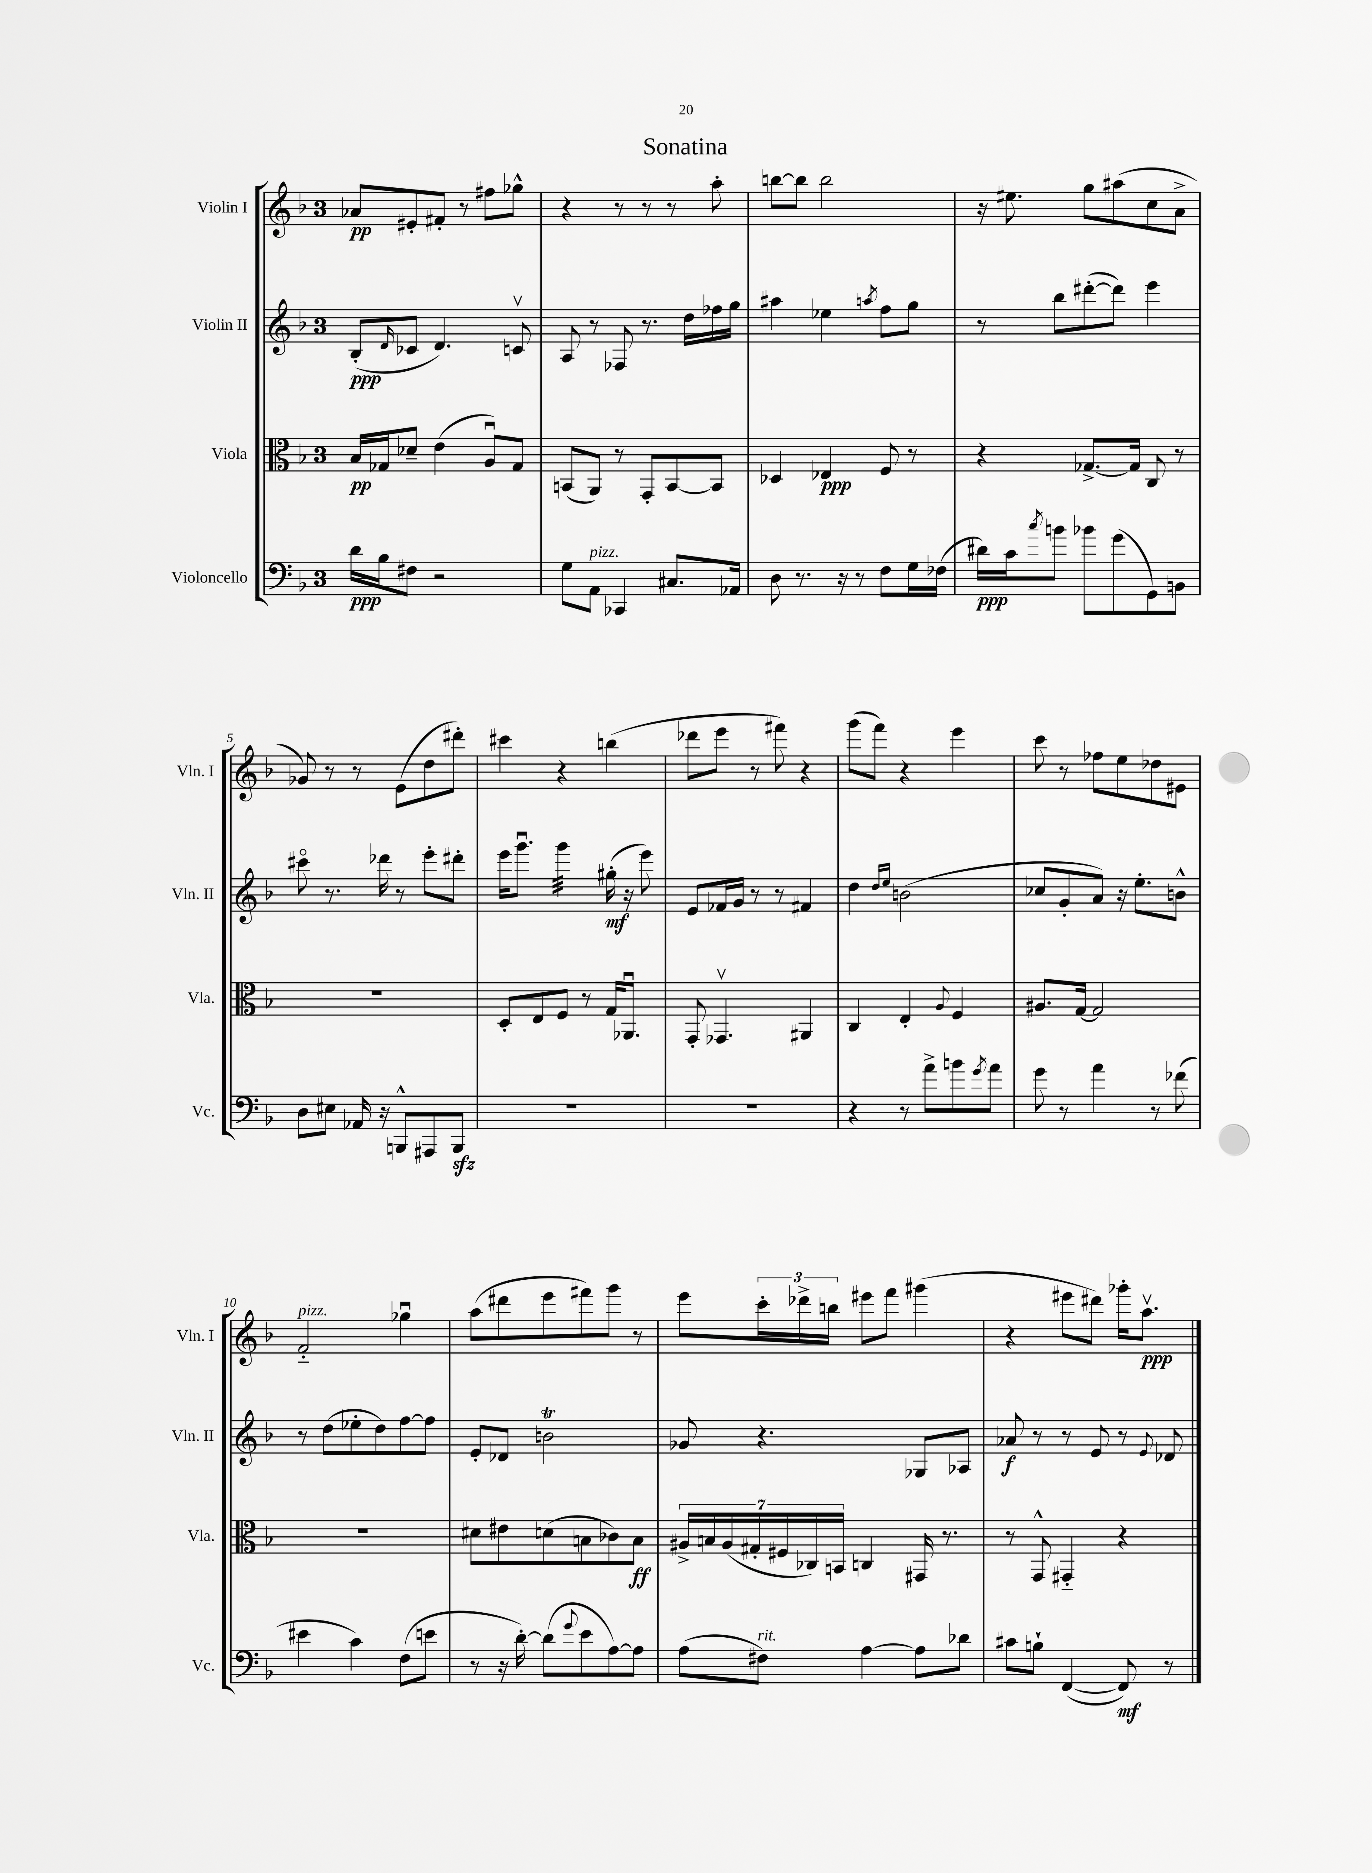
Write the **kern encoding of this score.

**kern	**kern	**kern	**kern
*staff4	*staff3	*staff2	*staff1
*clefF4	*clefC3	*clefG2	*clefG2
*k[b-]	*k[b-]	*k[b-]	*k[b-]
*M3/4	*M3/4	*M3/4	*M3/4
16d	16B-	(8B-'	8a-
16B-	16G-	.	.
.	.	16qqd	.
8F#	8d-~	8c-	8e#'
2r	(4e	4.d)	8f#'
.	.	.	8r
.	8Au)	.	8ff#
.	8G-	8cv	8gg-^^
=	=	=	=
8G	(8BB	8A	4r
8AA	8AA)	8r	.
4CC-	8r	8F-	8r
.	8GG'	8.r	8r
8.C#	[8BB	.	8r
.	.	16dd	.
.	8BB]	16ff-	8aa'
16AA-	.	16gg	.
=	=	=	=
8D	4D-	4aa#	[8bb
8.r	.	.	8bb]
.	4E-	4ee-	2bb
16r	.	.	.
8r	.	.	.
.	.	8qaa	.
8F	8F	8ff	.
16G	8r	8gg	.
(16F-	.	.	.
=	=	=	=
16d#)	4r	8r	16r
16c	.	.	8.ee#
8qcc	.	.	.
8b	.	8bb-	.
8b-	[8.G-^	([8ddd#'	8gg
(8g	.	8ddd#])	(8aa#
.	16G-]	.	.
8GG)	8C	4eee	8cc
8BB	8r	.	8a^
=	=	=	=
8D	2.r	8ccc#o	8g-)
8E#	.	8.r	8r
16AA-	.	.	8r
16r	.	16ddd-	.
8BBB^^	.	8r	(8e
8AAA#	.	8eee'	8dd
8BBB	.	8ddd#'	8ddd#')
=	=	=	=
2.r	8D'	16eee	4ccc#
.	.	8.gggu	.
.	8E	.	.
.	8F	4ggg	4r
.	8r	.	.
.	16G	(16gg#'	(4bb
.	8.AA-u	16r	.
.	.	8eee)	.
=	=	=	=
2.r	8GG'	8e	8ddd-
.	4.GG-v	16f-	8eee
.	.	16g	.
.	.	8r	8r
.	.	8r	8fff#)
.	4AA#	4f#	4r
=	=	=	=
4r	4C	4dd	(8ggg
.	.	.	8fff)
.	.	16qqdd	.
.	.	16qqee	.
8r	4E'	(2b	4r
8a^	.	.	.
.	8qqA	.	.
8b	4F	.	4eee
8qg	.	.	.
8a	.	.	.
=	=	=	=
8g	8.A#	8cc-	8ccc
8r	.	8g'	8r
.	[16G	.	.
4a	2G]	8a)	8ff-
.	.	16r	8ee
.	.	8.ee'	.
8r	.	.	8dd-
(8f-	.	8b^^	8e#
=	=	=	=
4e#	2.r	8r	2f'~
.	.	(8dd	.
4c)	.	8ee-'	.
.	.	8dd)	.
(8F	.	[8ff	4gg-u
8e	.	8ff]	.
=	=	=	=
8r	8d#	8e'	(8aa
16r	8e#	8d-	8ddd#
[16d')	.	.	.
(8d]	(8d	2b	8eee
8qqg	.	.	.
8e	8B	.	8fff#)
[8A)	8c-)	.	8ggg
8A]	8B	.	8r
=	=	=	=
(8A	28A#^	8g-	8eee
.	28B	.	.
.	(28A#	.	.
.	28G#'	.	.
8F#)	.	4.r	24ccc'
.	28F#	.	.
.	.	.	24ddd-^
.	28C-)	.	.
.	.	.	24bb
.	28BB	.	.
[4A	4C	.	8eee#
.	.	.	8fff
8A]	16GG#	8G-	(4ggg#
.	8.r	.	.
8d-	.	8A-	.
=	=	=	=
8c#	8r	8a-	4r
8B`	8GG^^	8r	.
([4FF	4GG#'~	8r	8eee#
.	.	8e	8ddd#)
8FF])	4r	8r	16ggg-'
.	.	.	8.aav
.	.	8qqe	.
8r	.	8d-	.
==	==	==	==
*-	*-	*-	*-
